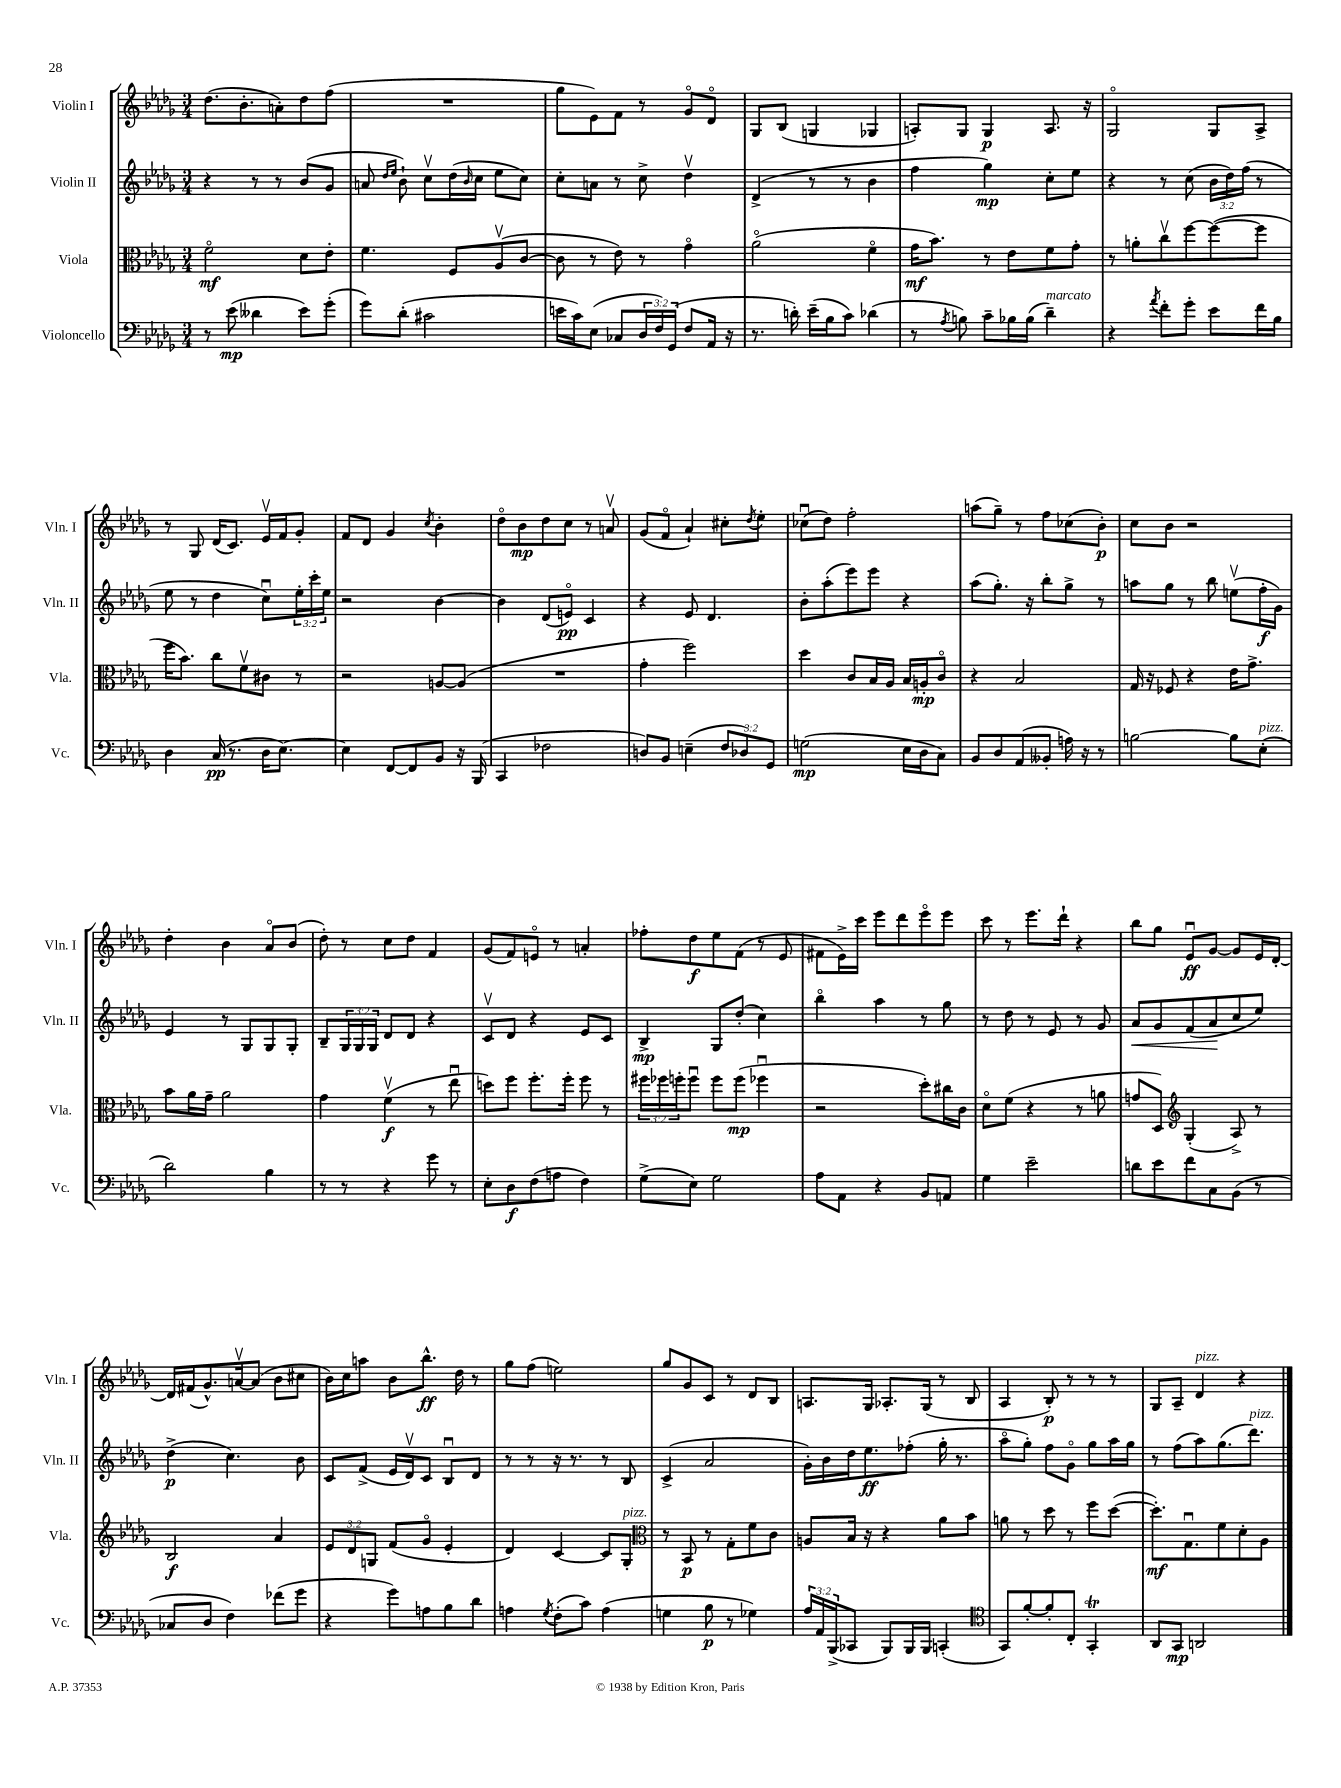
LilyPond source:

<<
\new StaffGroup <<
\new Staff = "s0" \with { instrumentName = "Violin I" shortInstrumentName = "Vln. I" } {
    \clef treble \key des \major \numericTimeSignature \time 3/4
    des''8.( bes'8.-. a'8-.) des''8 f''8( |
    R2. |
    ges''8 ees'8) f'8 r8 ges'8\flageolet des'8\flageolet |
    ges8 bes8( g4 ges4 |
    a8-.) ges8 ges4\p a8. r16 |
    ges2\flageolet ges8 aes8-> |
    r8 ges8 des'16( c'8.) ees'16\upbow f'16 ges'8-. |
    f'8 des'8 ges'4 \acciaccatura { c''8 } bes'4-. |
    des''8\flageolet bes'8\mp des''8 c''8 r8 a'8\upbow |
    ges'8( f'8\flageolet aes'4-!) cis''8-. \acciaccatura { des''8 } ees''8-. |
    ces''8\downbow( des''8) f''2-. |
    a''8( ges''8--) r8 f''8 ces''8( bes'8-.\p) |
    c''8 bes'8 r2 |
    des''4-. bes'4 aes'8\flageolet bes'8( |
    des''8-.) r8 c''8 des''8 f'4 |
    ges'8( f'8) e'8\flageolet r8 a'4-. |
    fes''8-. des''8\f ees''8 f'8( r8 ees'8 |
    fis'8 ees'16->) c'''16 ees'''8 des'''8 ees'''8\flageolet ees'''8 |
    c'''8 r8 ees'''8. des'''16-! r4 |
    bes''8 ges''8 ees'8\downbow\ff ges'8~ ges'8 ees'16 des'16~-. |
    des'16 fis'16( ges'8.-^) a'16~\upbow a'8( bes'8 cis''8 |
    bes'16) c''16 a''8 bes'8 bes''8.-^\ff des''16 r8 |
    ges''8 f''8( e''2) |
    ges''8 ges'8 c'8 r8 des'8 bes8 |
    a8. ges16 aes8.-. ges16( r8 bes8 |
    aes4 bes8-.\p) r8 r8 r8 |
    ges8 aes8-- des'4^\markup { \italic "pizz." } r4 \bar "|." |
}
\new Staff = "s1" \with { instrumentName = "Violin II" shortInstrumentName = "Vln. II" } {
    \clef treble \key des \major \numericTimeSignature \time 3/4 \override Staff.TupletNumber.text = #tuplet-number::calc-fraction-text
    r4 r8 r8 bes'8( ges'8 |
    a'8 \grace { des''16 ees''16 } bes'8-!) c''8\upbow des''16( \grace { bes'16 } c''16 ees''8 c''8) |
    c''8-. a'8 r8 c''8-> des''4\upbow |
    des'4->( r8 r8 bes'4 |
    f''4 ges''4\mp) c''8-. ees''8 |
    r4 r8 c''8( \tuplet 3/2 { bes'16 des''16) f''16( } r8 |
    ees''8 r8 des''4 c''8\downbow) \tuplet 3/2 { ees''16-. c'''16-. ees''16 } |
    r2 bes'4~ |
    bes'4 des'8( e'8\flageolet\pp) c'4 |
    r4 ees'8 des'4. |
    bes'8-. aes''8-.( ees'''8) ees'''8 r4 |
    aes''8( ges''8.-.) r16 bes''8-. ges''8-> r8 |
    a''8 ges''8 r8 bes''8 e''8\upbow( f''16-.\f ges'16) |
    ees'4 r8 ges8 ges8 ges8-. |
    bes8-- \tuplet 3/2 { ges16 ges16 ges16 } des'8 des'8 r4 |
    c'8\upbow des'8 r4 ees'8 c'8 |
    bes4->\mp ges8 des''8-.( c''4) |
    bes''4\flageolet aes''4 r8 ges''8 |
    r8 des''8 r8 ees'8 r8 ges'8 |
    aes'8\< ges'8 f'8( aes'8\! c''8 ees''8) |
    des''4->\p( c''4.) bes'8 |
    c'8 f'8->( ees'16 des'16\upbow) c'8 bes8\downbow des'8 |
    r8 r8 r16 r8. r8 bes8 |
    c'4->( aes'2 |
    ges'16-.) bes'16 des''16 ees''8.\ff fes''8-.( ges''16-. r8. |
    aes''8\flageolet ges''8-.) f''8 ges'8\flageolet ges''8 aes''16 ges''16 |
    r8 f''8( aes''8) ges''8.( des'''8.^\markup { \italic "pizz." }) \bar "|." |
}
\new Staff = "s2" \with { instrumentName = "Viola" shortInstrumentName = "Vla." } {
    \clef alto \key des \major \numericTimeSignature \time 3/4 \override Staff.TupletNumber.text = #tuplet-number::calc-fraction-text
    f'2\flageolet\mf des'8 ees'8-. |
    f'4. f8 aes8\upbow( c'8~ |
    c'8 r8 ees'8) r8 ges'4\flageolet |
    aes'2\flageolet( f'4\flageolet |
    ges'16\mf bes'8.) r8 ees'8 f'8 ges'8-. |
    r8 a'8-. c''8\upbow f''8~ f''8~( f''8 |
    f''16 bes'8.) c''8 f'8\upbow cis'8 r8 |
    r2 a8~ a8( |
    R2. |
    ges'4-. f''2) |
    des''4 c'8 bes16 aes16 bes16 a16-.\mp c'8\flageolet |
    r4 bes2 |
    ges16 r16 fes8 r4 ees'16 ges'8.-> |
    bes'8 aes'16 ges'16-- aes'2 |
    ges'4 f'4\upbow\f( r8 ees''8\downbow |
    d''8) f''8 f''8.-. f''16-. f''8 r8 |
    \tuplet 3/2 { fis''16 fes''16 f''16-. } f''8\downbow f''8 f''8\mp( fes''4\downbow |
    r2 des''8-.) cis''16 c'16 |
    des'8\flageolet f'8( r4 r8 a'8 |
    g'8 des8) \clef treble ges4-.( aes8->) r8 |
    bes2\f aes'4 |
    \tuplet 3/2 { ees'8 des'8 g8 } f'8( ges'8\flageolet ees'4-. |
    des'4) c'4~ c'8 ges8-.^\markup { \italic "pizz." } |
    \clef alto r8 bes,8\p r8 ges8-. f'8 c'8 |
    a8 bes16 r16 r4 aes'8 bes'8 |
    a'8 r8 des''8 r8 f''8 des''8~( |
    des''8.-.\mf) ges8.\downbow f'8 des'8-. aes8 \bar "|." |
}
\new Staff = "s3" \with { instrumentName = "Violoncello" shortInstrumentName = "Vc." } {
    \clef bass \key des \major \numericTimeSignature \time 3/4 \override Staff.TupletNumber.text = #tuplet-number::calc-fraction-text
    r8 ees'8\mp( deses'4 ees'8) ges'8-.( |
    ges'8) des'8-.( cis'2 |
    e'16 c'16) ees8( ces8 \tuplet 3/2 { des16 f16) ges,16( } f8 aes,16 r16 |
    r8. d'16-.) ees'16--( bes16 c'8) des'4( |
    r8 \acciaccatura { aes8 } b8) c'8-- bes16 bes16( des'4--^\markup { \italic "marcato" }) |
    r4 \acciaccatura { aes'8 } f'8-. ges'8-. ees'8 f'16 bes16 |
    des4 c16\pp( r8. des16 ees8.~) |
    ees4 f,8~ f,8 bes,8 r16 bes,,16( |
    c,4 fes2 |
    d8) bes,8 e4--( \tuplet 3/2 { f8 des8) ges,8 } |
    g2\mp( ees16 des16 c8) |
    bes,8 des8 aes,8( beses,8-. a16) r16 r8 |
    b2~ b8 ees8-.^\markup { \italic "pizz." }( |
    des'2) bes4 |
    r8 r8 r4 ges'8 r8 |
    ees8-. des8\f f8( a8 f4) |
    ges8->( ees8) ges2 |
    aes8 aes,8 r4 bes,8 a,8 |
    ges4 ees'2-- |
    d'8 ees'8 f'8 c8 bes,8( r8 |
    ces8 des8 f4) fes'8( ges'8 |
    r4 ges'8) a8 bes8 des'8 |
    a4 \acciaccatura { ges8 } f8-.( c'8) a4( |
    g4 bes8\p r8 ges4) |
    \tuplet 3/2 { aes16 aes,16 bes,,16->( } ces,8 bes,,8) bes,,16 bes,,16 c,4-.( |
    \clef tenor ges,8) f'8~-. f'8-. c8-. ges,4-.\trill |
    aes,8 ges,8\mp a,2 \bar "|." |
}
>>
>>
\layout { \context { \Score \remove "Bar_number_engraver" } }
